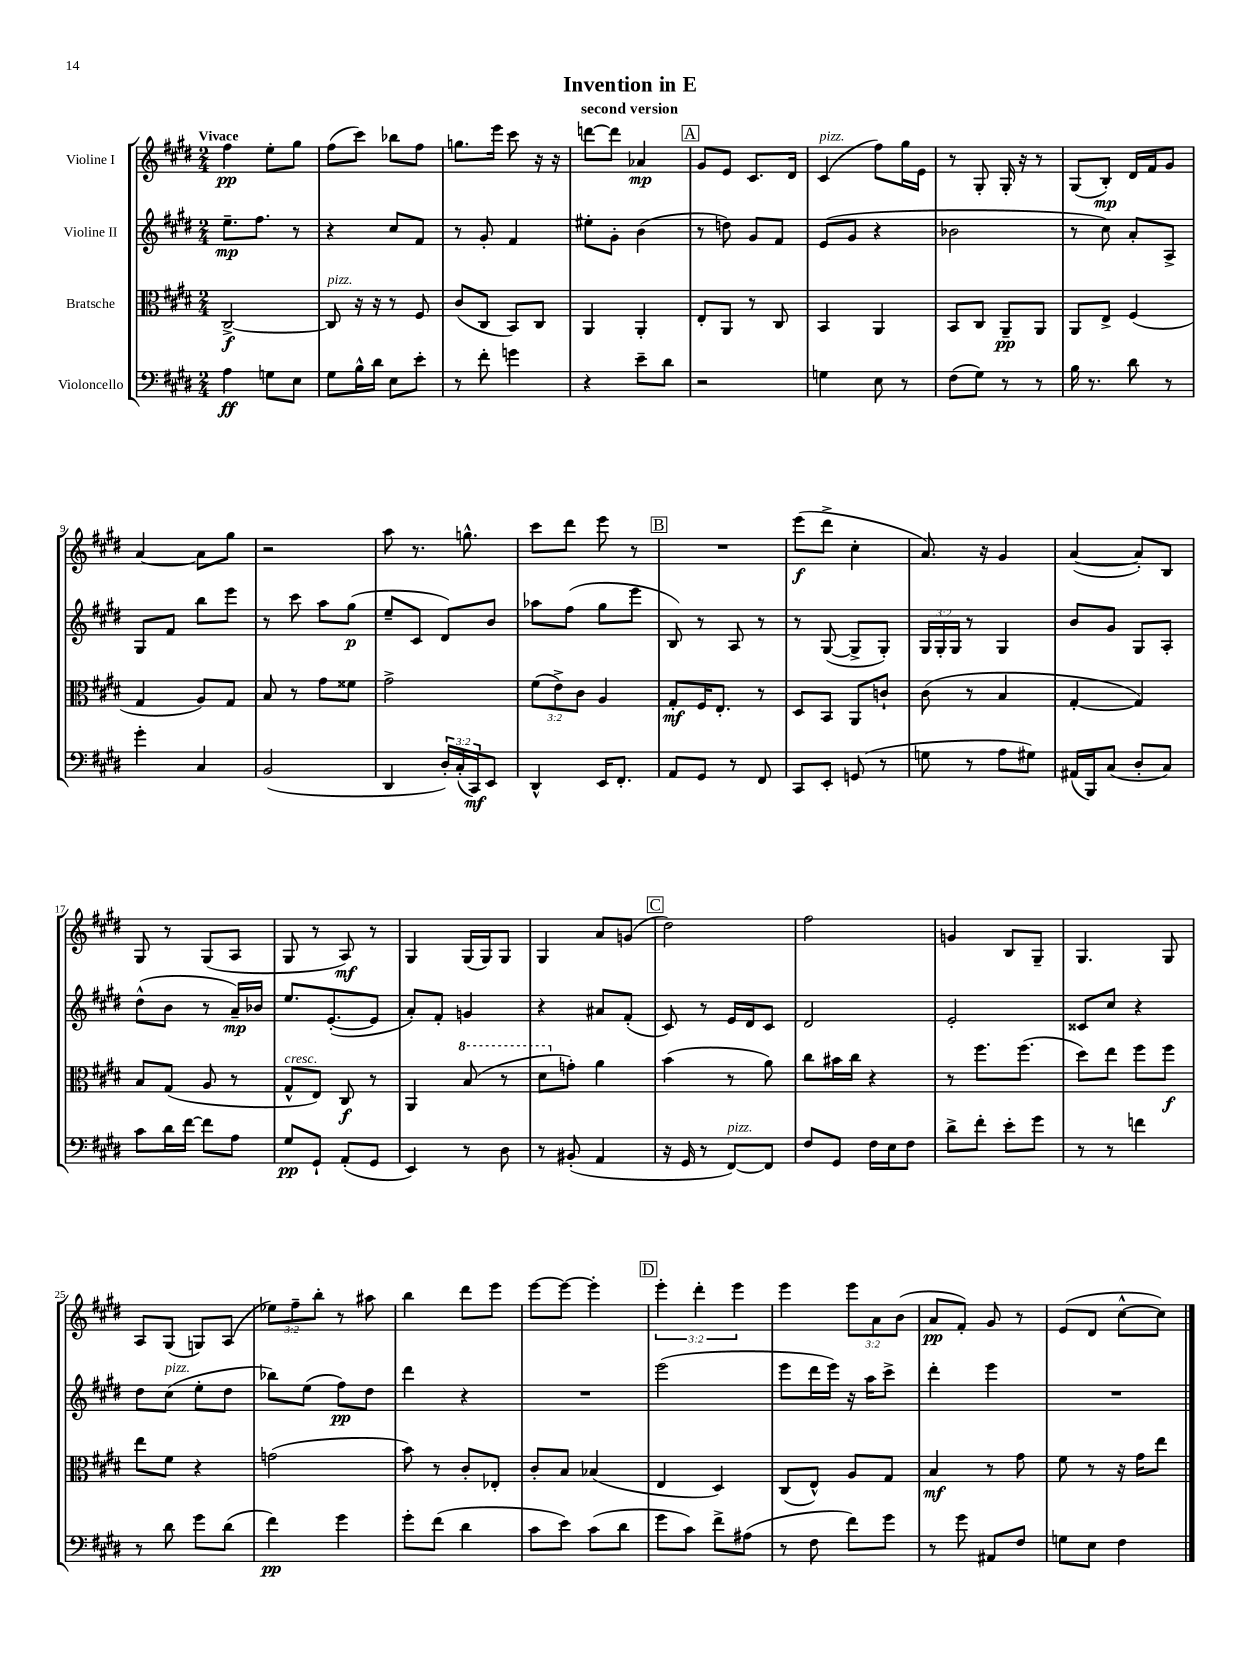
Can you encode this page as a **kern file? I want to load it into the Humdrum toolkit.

**kern	**kern	**kern	**kern
*staff4	*staff3	*staff2	*staff1
*clefF4	*clefC3	*clefG2	*clefG2
*k[f#c#g#d#]	*k[f#c#g#d#]	*k[f#c#g#d#]	*k[f#c#g#d#]
*M2/4	*M2/4	*M2/4	*M2/4
4A	[2C#^	8.ee~	4ff#
.	.	8.ff#	.
8G	.	.	8ee'
8E	.	8r	8gg#
=	=	=	=
8G#	8C#]	4r	(8ff#
16B^^	16r	.	8ccc#)
16d#	16r	.	.
8E	8r	8cc#	8bb-
8e'	8F#	8f#	8ff#
=	=	=	=
8r	(8c#	8r	8.gg
8f#'	8C#	8g#'	.
.	.	.	16eee
4g	8BB)	4f#	8ccc#
.	8C#	.	16r
.	.	.	16r
=	=	=	=
4r	4AA	8ee#'	[8ddd
.	.	8g#'	8ddd]
8e~	4AA'	(4b	4a-
8d#	.	.	.
=	=	=	=
2r	8E'	8r	8g#
.	8AA	8dd)	8e
.	8r	8g#	8.c#
.	8C#	8f#	.
.	.	.	16d#
=	=	=	=
4G	4BB	(8e	(4c#
.	.	8g#	.
8E	4AA	4r	8ff#)
8r	.	.	16gg#
.	.	.	16e
=	=	=	=
(8F#	8BB	2b-	8r
8G#)	8C#	.	8G#'
8r	8AA~	.	16G#'
.	.	.	16r
8r	8AA	.	8r
=	=	=	=
16B	8AA	8r	(8G#
8.r	.	.	.
.	8E^	8cc#)	8B')
8d#	(4F#	8a'	16d#
.	.	.	16f#
8r	.	8A^	8g#
=	=	=	=
4g#'	4G#	8G#	[4a
.	.	8f#	.
4C#	8A)	8bb	8a]
.	8G#	8eee	8gg#
=	=	=	=
(2BB	8B	8r	2r
.	8r	8ccc#	.
.	8g#	8aa	.
.	8f##	(8gg#	.
=	=	=	=
4DD#	2g#^	8ee~	8aa
.	.	8c#	8.r
24D#')	.	8d#)	.
(24C#'	.	.	.
.	.	.	8.gg^^
24CC#)	.	.	.
8EE	.	8b	.
=	=	=	=
4DD#^^	(12f#	8aa-	8ccc#
.	12e^)	.	.
.	.	(8ff#	8ddd#
.	12c#	.	.
16EE	4A	8gg#	8eee
8.FF#'	.	.	.
.	.	8eee	8r
=	=	=	=
8AA	8G#'	8B)	2r
8GG#	16F#	8r	.
.	8.E'	.	.
8r	.	8A	.
8FF#	8r	8r	.
=	=	=	=
8CC#	8D#	8r	(8eee
8EE'	8BB	([8G#	8ddd#^
(8GG	8AA	8G#^]	4cc#'
8r	8c`	8G#')	.
=	=	=	=
8G	(8c#	24G#	8.a)
.	.	24G#'	.
.	.	24G#	.
8r	8r	8r	.
.	.	.	16r
8A	4B	4G#	4g#
8G#)	.	.	.
=	=	=	=
(16AA#	[4G#'	8b	([4a
16BBB)	.	.	.
(8C#	.	8g#	.
8D#'	4G#])	8G#	8a'])
8C#)	.	8A'	8B
=	=	=	=
8c#	8B	(8dd#^^	8G#
16d#	(8G#	8b	8r
[16f#	.	.	.
8f#]	8A	8r	(8G#
8A	8r	16a~)	8A
.	.	16b-	.
=	=	=	=
8G#	8G#^^	8.ee	8G#
8GG#`	8E)	.	8r
.	.	([8.e'	.
(8AA'	8C#	.	8A)
8GG#	8r	8e]	8r
=	=	=	=
4EE)	4AA	8a')	4G#
.	.	8f#'	.
8r	(8b	4g	(16G#
.	.	.	16G#)
8D#	8r	.	8G#
=	=	=	=
8r	8dd#	4r	4G#
(8BB#'	8g')	.	.
4AA	4a	8a#	8a
.	.	(8f#'	(8g
=	=	=	=
16r	(4b	8c#)	2dd#)
16GG#	.	.	.
8r	.	8r	.
[8FF#)	8r	16e	.
.	.	16d#	.
8FF#]	8a)	8c#	.
=	=	=	=
8F#	8cc#	2d#	2ff#
8GG#	16b#	.	.
.	16cc#	.	.
16F#	4r	.	.
16E	.	.	.
8F#	.	.	.
=	=	=	=
8d#^	8r	2e'	4g
8f#'	8.ff#	.	.
8e'	.	.	8B
.	(8.ff#	.	.
8g#	.	.	8G#~
=	=	=	=
8r	8dd#)	8c##	4.G#
8r	8ee	8cc#	.
4f	8ff#	4r	.
.	8ff#	.	8G#
=	=	=	=
8r	8ee	8dd#	8A
8d#	8f#	(8cc#	(8G#
8g#	4r	8ee'	8G)
(8d#	.	8dd#	(8A
=	=	=	=
4f#)	(2g	8bb-)	12ee-)
.	.	.	12ff#~
.	.	(8ee	.
.	.	.	12bb'
4g#	.	8ff#)	8r
.	.	8dd#	8aa#
=	=	=	=
8g#'	8b)	4ddd#	4bb
(8f#	8r	.	.
4d#	8c#'	4r	8ddd#
.	8E-'	.	8eee
=	=	=	=
8c#	8c#'	2r	[8eee
8e)	8B	.	8eee_
(8c#	(4B-	.	4eee']
8d#	.	.	.
=	=	=	=
8g#	4E	(2eee	6eee'
8c#)	.	.	.
.	.	.	6ddd#'
8f#^	4D#)	.	.
.	.	.	6eee
(8A#	.	.	.
=	=	=	=
8r	(8C#	8eee	4eee
8F#	8E^^)	16ddd#	.
.	.	16eee)	.
8f#)	8A	16r	12eee
.	.	16aa	.
.	.	.	12a
8g#	8G#	8ccc#^	.
.	.	.	(12b
=	=	=	=
8r	4B	4ddd#'	8a
8g#	.	.	8f#')
8AA#	8r	4eee	8g#
8F#	8g#	.	8r
=	=	=	=
8G	8f#	2r	(8e
8E	8r	.	8d#
4F#	16r	.	[8cc#^^
.	16g#	.	.
.	8ee	.	8cc#])
==	==	==	==
*-	*-	*-	*-
